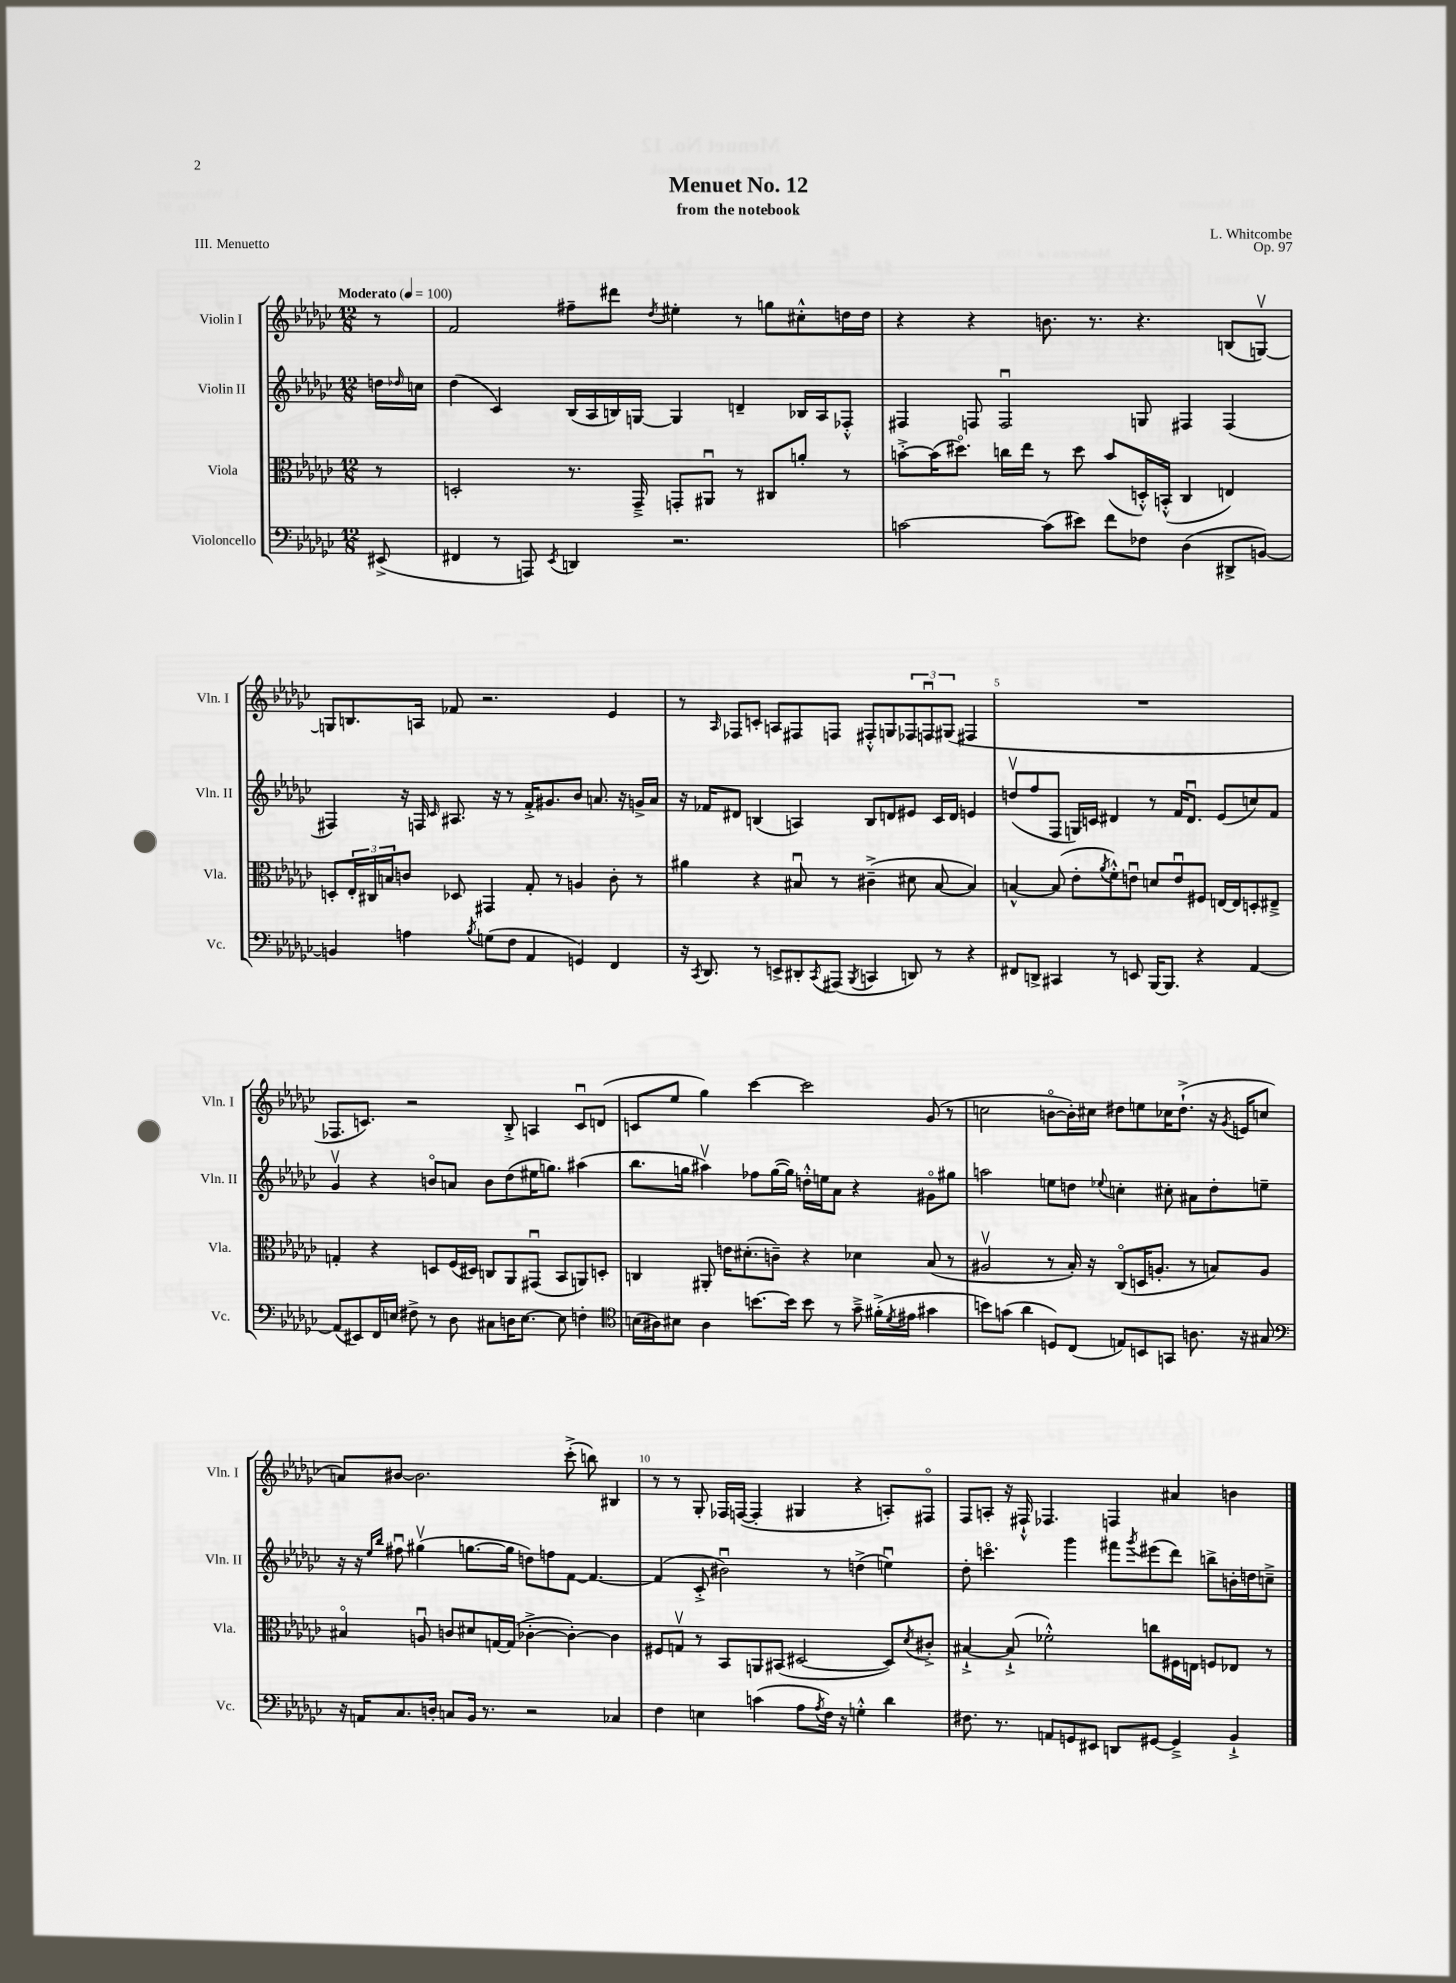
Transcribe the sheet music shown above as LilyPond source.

\header { title = "Menuet No. 12" composer = "L. Whitcombe" subtitle = "from the notebook" opus = "Op. 97" piece = "III. Menuetto" }
<<
\new StaffGroup <<
\new Staff = "s0" \with { instrumentName = "Violin I" shortInstrumentName = "Vln. I" } {
    \clef treble \key ges \major \numericTimeSignature \time 12/8 \partial 8 \tempo "Moderato" 4 = 100
    r8 |
    f'2 fis''8-- dis'''8 \acciaccatura { des''8 } eis''4-. r8 g''8 cis''8-.-^ d''16 d''16 |
    r4 r4 b'8. r8. r4. b8( g8~\upbow) |
    g8 b8. a16 fes'8 r2. ees'4 |
    r8 \grace { aes16 } fes8 c'8-. a8 fis8 f8 fis8-.-^ g8 \tuplet 3/2 { fes8 f8\downbow gis8( } fis4 |
    R1. |
    fes8. c'8.) r2 bes8-.-> a4 c'8\downbow d'8( |
    c'8 ees''8 ges''4) ces'''4~ ces'''2 ges'8( r8 |
    c''2 b'8~\flageolet b'16-.) cis''16 dis''8 e''8 ces''16 dis''8.-!->( r16 \acciaccatura { ges'8 } e'16 c''8 |
    a'8) bis'8~ bis'2. ces'''8-.->( b''8) bis4 |
    r8 r8 ges8-. fes16 f16~( f4-. gis4 r4 a8-.) fis8\flageolet |
    f8 a8-. r16 fis16-!-^ fes4. f4 ais'4 b'4 \bar "|." |
}
\new Staff = "s1" \with { instrumentName = "Violin II" shortInstrumentName = "Vln. II" } {
    \clef treble \key ges \major \numericTimeSignature \time 12/8 \partial 8
    d''16 \grace { des''16 } c''16 |
    des''4( ces'4) bes16( aes16 b16) g16~ g4 d'4-- bes16 aes16 fes8-.-^ |
    fis4 f8 f2\downbow g8 fis4 fis4( |
    fis4) r16 f16 \grace { ces'16 } ais8. r16 r8 f'16-.-> gis'8. bes'8 a'8. r16 g'16-> a'16 |
    r16 fes'16 dis'8 b4( a4) b8 d'8 eis'8 ces'16 d'16 e'4 |
    d''8\upbow( f''8 f8 g16) c'16 dis'4 r8 f'16 dis'8.\downbow ees'8( c''8) f'8 |
    ges'4\upbow r4 b'8\flageolet a'8 b'8 des''8( eis''16 g''8.) ais''4( |
    bes''8. g''16 ais''4\upbow) fes''8 g''16~( g''16) d''16-.-^ e''16 aes'8 r4 gis'8\flageolet gis''8 |
    a''2 e''8 d''8 \appoggiatura { ees''8 } c''4-. cis''8-. ais'8 d''8-. e''8-- |
    r16 r16 \grace { ees''16 bes''16 } fis''8\downbow gis''4\upbow( g''8.~ g''16 d''8) f''8 f'8~ f'4.~ |
    f'4( ces'8-.-> bis'2\downbow) r8 d''4->( e''4\downbow) |
    des''8-. c'''4.\flageolet ges'''4 fis'''8 \acciaccatura { ges'''8 } eis'''8( des'''8) b''8-> b'16-. d''16 c''8---> \bar "|." |
}
\new Staff = "s2" \with { instrumentName = "Viola" shortInstrumentName = "Vla." } {
    \clef alto \key ges \major \numericTimeSignature \time 12/8 \partial 8
    r8 |
    d2-. r8. ges,16---> g,8-. ais,8\downbow r8 cis8 a'8-. r8 |
    b'8~-.-> b'16( dis''8.\flageolet) c''16 ees''16 r8 dis''8 b'8( d16-.-^) b,16-.-^( ces4 e4) |
    d8-. \tuplet 3/2 { ees16-. cis16 b16 } c'8 des8 gis,4 ges8-. r8 a4 c'8-. r8 |
    ais'4 r4 bis8\downbow r8 cis'4--->( dis'8 bis8~ bis4) |
    b4~-^ b8( ees'8-. \acciaccatura { aes'8 } f'8-.-^) e'8\downbow d'8 e'8\downbow fis8 e16~ e16 d8-. eis8---> |
    g4-. r4 d8 f16( dis16) c8 aes,8 gis,8\downbow( bes,8 a,8) d8-. |
    c4 ais,8-. e'16 dis'8.-.( c'8--) r4 des'4 bes8( r8 |
    ais2\upbow r8 bes16-.) r16 ces8\flageolet( d16 a8.-. r8 b8) a8 |
    bis4\flageolet a8\downbow c'8 dis'8 g16~ g16( ces'4~-.-> ces'4~-.) ces'4 |
    fis8 g8\upbow r8 bes,8 a,8 bis,8( dis2~ dis8) \acciaccatura { des'8 } cis'8-.-> |
    bis4~-!-> bis8-!->( fes'2-.-^) c''8 fis16 e16 f8 ees8 r8 \bar "|." |
}
\new Staff = "s3" \with { instrumentName = "Violoncello" shortInstrumentName = "Vc." } {
    \clef bass \key ges \major \numericTimeSignature \time 12/8 \partial 8
    eis,8->( |
    fis,4 r8 a,,8) \acciaccatura { ees,8 } d,4 r2. |
    c'2~ c'8( eis'8) f'8 fes8 des4( dis,8-> b,8~) |
    b,4 a4 \acciaccatura { bes8 } g8( f8 aes,4 g,4) f,4 |
    r16 \acciaccatura { ces,8 } des,8. r8 e,8-> dis,8-. \acciaccatura { ces,8 } ais,,8( \acciaccatura { bes,,8 } c,4 d,8) r8 r4 |
    fis,8 d,8-> cis,4 r8 e,8 bes,,16~ bes,,8. r4 aes,4~ |
    aes,8( eis,8) f,16 e16 fis8-> r8 des8 cis8 d16 e8.~ e8 f4-. |
    \clef tenor b16( ais16) bis8 ais4 b'8.~ b'16 b'8 r8 ges'8---> fis'16-.->( \acciaccatura { des'8 } eis'16 gis'4 |
    b'8) g'8( aes'4 d8) ces8( e8) b,8 g,8 a8. r16 gis8 |
    \clef bass r16 a,16 ces8. d16-. c8 bes,16 r8. r2 ces4 |
    f4 e4 c'4( aes8 \acciaccatura { aes8 } f16) r16 g4-.-^ des'4 |
    fis8. r8. a,8 g,8 eis,8 d,8 gis,8~ gis,4---> bes,4-!-> \bar "|." |
}
>>
>>
\layout { \context { \Score \override BarNumber.break-visibility = ##(#f #t #t) barNumberVisibility = #(every-nth-bar-number-visible 5) } }
